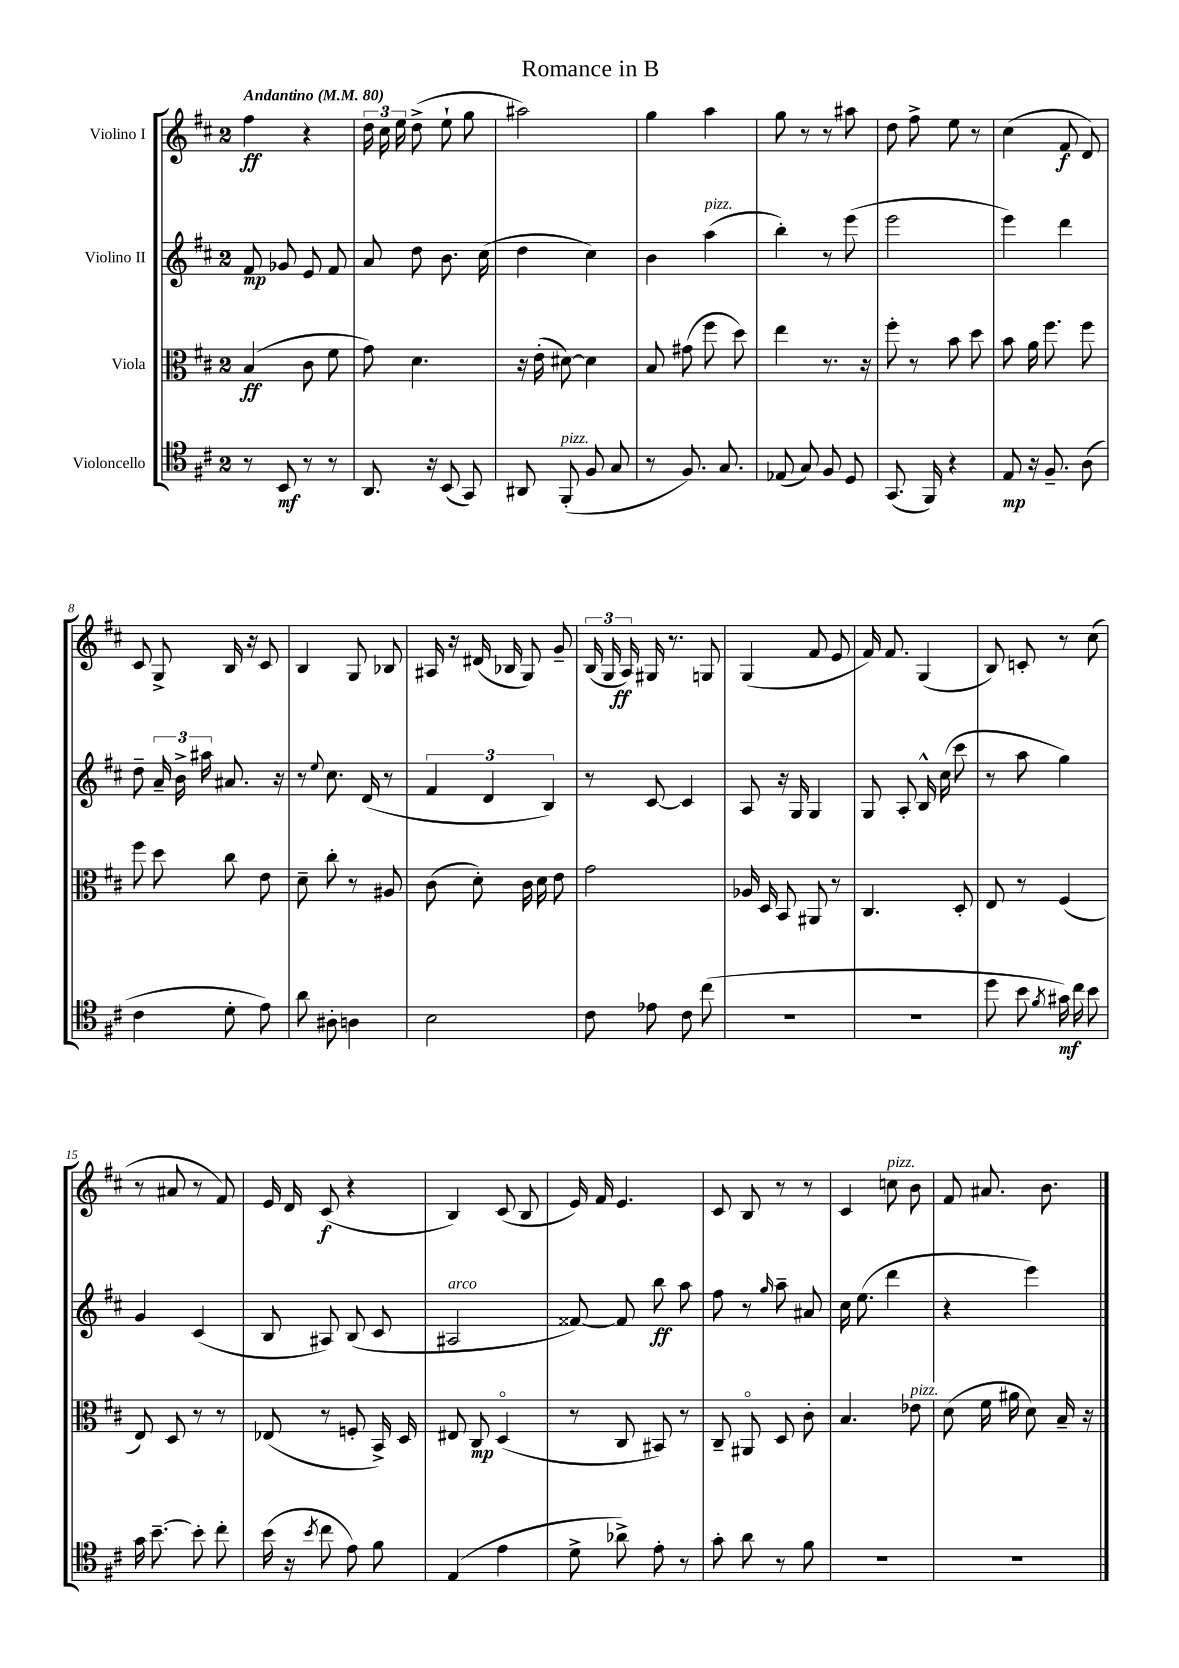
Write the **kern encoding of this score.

**kern	**dynam	**kern	**dynam	**kern	**dynam	**kern	**dynam
*part4	*part4	*part3	*part3	*part2	*part2	*part1	*part1
*staff4	*staff4	*staff3	*staff3	*staff2	*staff2	*staff1	*staff1
*I"Violoncello	*	*I"Viola	*	*I"Violino II	*	*I"Violino I	*
*clefC4	*	*clefC3	*	*clefG2	*	*clefG2	*
*k[f#c#]	*	*k[f#c#]	*	*k[f#c#]	*	*k[f#c#]	*
*M2/4	*	*M2/4	*	*M2/4	*	*M2/4	*
*MM80	*	*MM80	*	*MM80	*	*MM80	*
=1	=1	=1	=1	=1	=1	=1	=1
!	!	!	!	!	!	!LO:TX:a:B:t=Andantino	!
8r	.	(4B/	ff	8f#/	mp	4ff#\	ff
8BB/	mf	.	.	8g-X/	.	.	.
8r	.	8c#\	.	8e/	.	4r	.
8r	.	8f#\	.	8f#/	.	.	.
=2	=2	=2	=2	=2	=2	=2	=2
8.AA/	.	8g\)	.	8a/	.	24dd\	.
.	.	.	.	.	.	24cc#\	.
.	.	.	.	.	.	24ee\	.
.	.	4.d\	.	8dd\	.	(8dd^\	.
16r	.	.	.	.	.	.	.
(8BB/	.	.	.	8.b\	.	8ee`\	.
8GG/)	.	.	.	.	.	8gg\	.
.	.	.	.	(16cc#\	.	.	.
=3	=3	=3	=3	=3	=3	=3	=3
8AA#X/	.	16r	.	4dd\	.	2aa#X\)	.
.	.	(16e'\	.	.	.	.	.
!LO:TX:a:i:t=pizz.	!	!	!	!	!	!	!
(8FF#'/	.	[8d#X\)	.	.	.	.	.
8F#/	.	4d#\]	.	4cc#\)	.	.	.
8G/	.	.	.	.	.	.	.
=4	=4	=4	=4	=4	=4	=4	=4
8r	.	8B/	.	4b\	.	4gg\	.
8.F#/)	.	(8g#X\	.	.	.	.	.
!	!	!	!	!LO:TX:a:i:t=pizz.	!	!	!
.	.	8ff#\	.	(4aa\	.	4aa\	.
8.G/	.	.	.	.	.	.	.
.	.	8dd\)	.	.	.	.	.
=5	=5	=5	=5	=5	=5	=5	=5
(8E-X/	.	4ee\	.	4bb'\)	.	8gg\	.
8G/)	.	.	.	.	.	8r	.
8F#/	.	8.r	.	8r	.	8r	.
8D/	.	.	.	(8eee\	.	8aa#X\	.
.	.	16r	.	.	.	.	.
=6	=6	=6	=6	=6	=6	=6	=6
(8.GG/	.	8ff#'\	.	2eee\	.	8dd\	.
.	.	8r	.	.	.	8ff#^\	.
16FF#/)	.	.	.	.	.	.	.
4r	.	8b\	.	.	.	8ee\	.
.	.	8dd\	.	.	.	8r	.
=7	=7	=7	=7	=7	=7	=7	=7
8E/	mp	8b\	.	4eee\)	.	(4cc#\	.
16r	.	16a\	.	.	.	.	.
8.F#~/	.	8.ff#\	.	.	.	.	.
.	.	.	.	4ddd\	.	8f#/	f
(8A\	.	8ff#\	.	.	.	8d/)	.
!!LO:LB:g=z
=8	=8	=8	=8	=8	=8	=8	=8
4c#\	.	8ff#\	.	8dd~\	.	8c#/	.
.	.	8dd\	.	24a~/	.	8G^/	.
.	.	.	.	24b^\	.	.	.
.	.	.	.	24aa#X\	.	.	.
8d'\	.	8cc#\	.	8.a#X/	.	16B/	.
.	.	.	.	.	.	16r	.
8e\)	.	8e\	.	.	.	8c#/	.
.	.	.	.	16r	.	.	.
=9	=9	=9	=9	=9	=9	=9	=9
8a\	.	8d~\	.	8r	.	4B/	.
.	.	.	.	8qqee/	.	.	.
8A#X'\	.	8cc#'\	.	8.cc#\	.	.	.
4An\	.	8r	.	.	.	8G/	.
.	.	.	.	(16d/	.	.	.
.	.	8A#X/	.	8r	.	8B-X/	.
=10	=10	=10	=10	=10	=10	=10	=10
2B\	.	(8c#\	.	6f#/	.	16A#X/	.
.	.	.	.	.	.	16r	.
.	.	8d'\)	.	.	.	(16d#X/	.
.	.	.	.	6d/	.	.	.
.	.	.	.	.	.	16B-X/	.
.	.	16c#\	.	.	.	8G/)	.
.	.	16d\	.	.	.	.	.
.	.	.	.	6B/)	.	.	.
.	.	8e\	.	.	.	8g~/	.
=11	=11	=11	=11	=11	=11	=11	=11
8c#\	.	2g\	.	8r	.	(24B/	.
.	.	.	.	.	.	24G/	.
.	.	.	.	.	.	24A/)	ff
8e-X\	.	.	.	[8c#/	.	16G#X/	.
.	.	.	.	.	.	8.r	.
8c#\	.	.	.	4c#/]	.	.	.
(8cc#\	.	.	.	.	.	8Gn/	.
=12	=12	=12	=12	=12	=12	=12	=12
2r	.	16A-X/	.	8A/	.	(4G/	.
.	.	16D/	.	.	.	.	.
.	.	8BB/	.	16r	.	.	.
.	.	.	.	16G/	.	.	.
.	.	8AA#X/	.	4G/	.	8f#/	.
.	.	8r	.	.	.	8e/	.
=13	=13	=13	=13	=13	=13	=13	=13
2r	.	4.C#/	.	8G/	.	16f#/)	.
.	.	.	.	.	.	8.f#/	.
.	.	.	.	8A'/	.	.	.
.	.	.	.	16B^^/	.	(4G/	.
.	.	.	.	(16cc#\	.	.	.
.	.	8D'/	.	8ccc#\	.	.	.
=14	=14	=14	=14	=14	=14	=14	=14
8dd\	.	8E/	.	8r	.	8B/)	.
8b\	.	8r	.	8aa\	.	8cn'/	.
8qf#/	.	.	.	.	.	.	.
16g#X\)	mf	(4F#/	.	4gg\)	.	8r	.
16cc#\	.	.	.	.	.	.	.
8b\	.	.	.	.	.	(8cc#\	.
!!LO:LB:g=z
=15	=15	=15	=15	=15	=15	=15	=15
16g\	.	8E/)	.	4g/	.	8r	.
[8.b~\	.	.	.	.	.	.	.
.	.	8D/	.	.	.	8a#X/	.
8b'\]	.	8r	.	(4c#/	.	8r	.
8cc#'\	.	8r	.	.	.	8f#/)	.
=16	=16	=16	=16	=16	=16	=16	=16
(16b\	.	(8E-X/	.	8B/	.	16e/	.
16r	.	.	.	.	.	16d/	.
8qb/	.	.	.	.	.	.	.
8cc#\	.	8r	.	8A#X/)	.	(8c#/	f
8e\)	.	8Fn'/	.	(8B/	.	4r	.
8f#\	.	16BB^/)	.	8c#/	.	.	.
.	.	16D/	.	.	.	.	.
=17	=17	=17	=17	=17	=17	=17	=17
!	!	!	!	!LO:TX:a:i:t=arco	!	!	!
(4E/	.	8E#X/	.	2A#X/	.	4B/)	.
.	.	8C#/	mp	.	.	.	.
4e\	.	(4D/	.	.	.	(8c#/	.
.	.	.	.	.	.	8B/	.
=18	=18	=18	=18	=18	=18	=18	=18
8d^\	.	8r	.	[8f##X/)	.	16e/)	.
.	.	.	.	.	.	16f#/	.
8a-X^\)	.	8C#/	.	8f##/]	.	4.e/	.
8e'\	.	8BB#X/)	.	8bb\	ff	.	.
8r	.	8r	.	8aa\	.	.	.
=19	=19	=19	=19	=19	=19	=19	=19
8g'\	.	8C#~/	.	8ff#\	.	8c#/	.
8a\	.	8AA#X/	.	8r	.	8B/	.
.	.	.	.	16qqgg/	.	.	.
8r	.	8D/	.	8aa~\	.	8r	.
8f#\	.	8c#'\	.	8a#X/	.	8r	.
=20	=20	=20	=20	=20	=20	=20	=20
2r	.	4.B/	.	16cc#\	.	4c#/	.
.	.	.	.	(8.ee\	.	.	.
!	!	!	!	!	!	!LO:TX:a:i:t=pizz.	!
.	.	.	.	4ddd\	.	8ccn\	.
!	!	!LO:TX:a:i:t=pizz.	!	!	!	!	!
.	.	8e-X\	.	.	.	8b\	.
=21	=21	=21	=21	=21	=21	=21	=21
2r	.	(8d\	.	4r	.	8f#/	.
.	.	16f#\	.	.	.	8.a#X/	.
.	.	16a#X\	.	.	.	.	.
.	.	8d\)	.	4eee\)	.	.	.
.	.	.	.	.	.	8.b\	.
.	.	16B~/	.	.	.	.	.
.	.	16r	.	.	.	.	.
==	==	==	==	==	==	==	==
*-	*-	*-	*-	*-	*-	*-	*-
